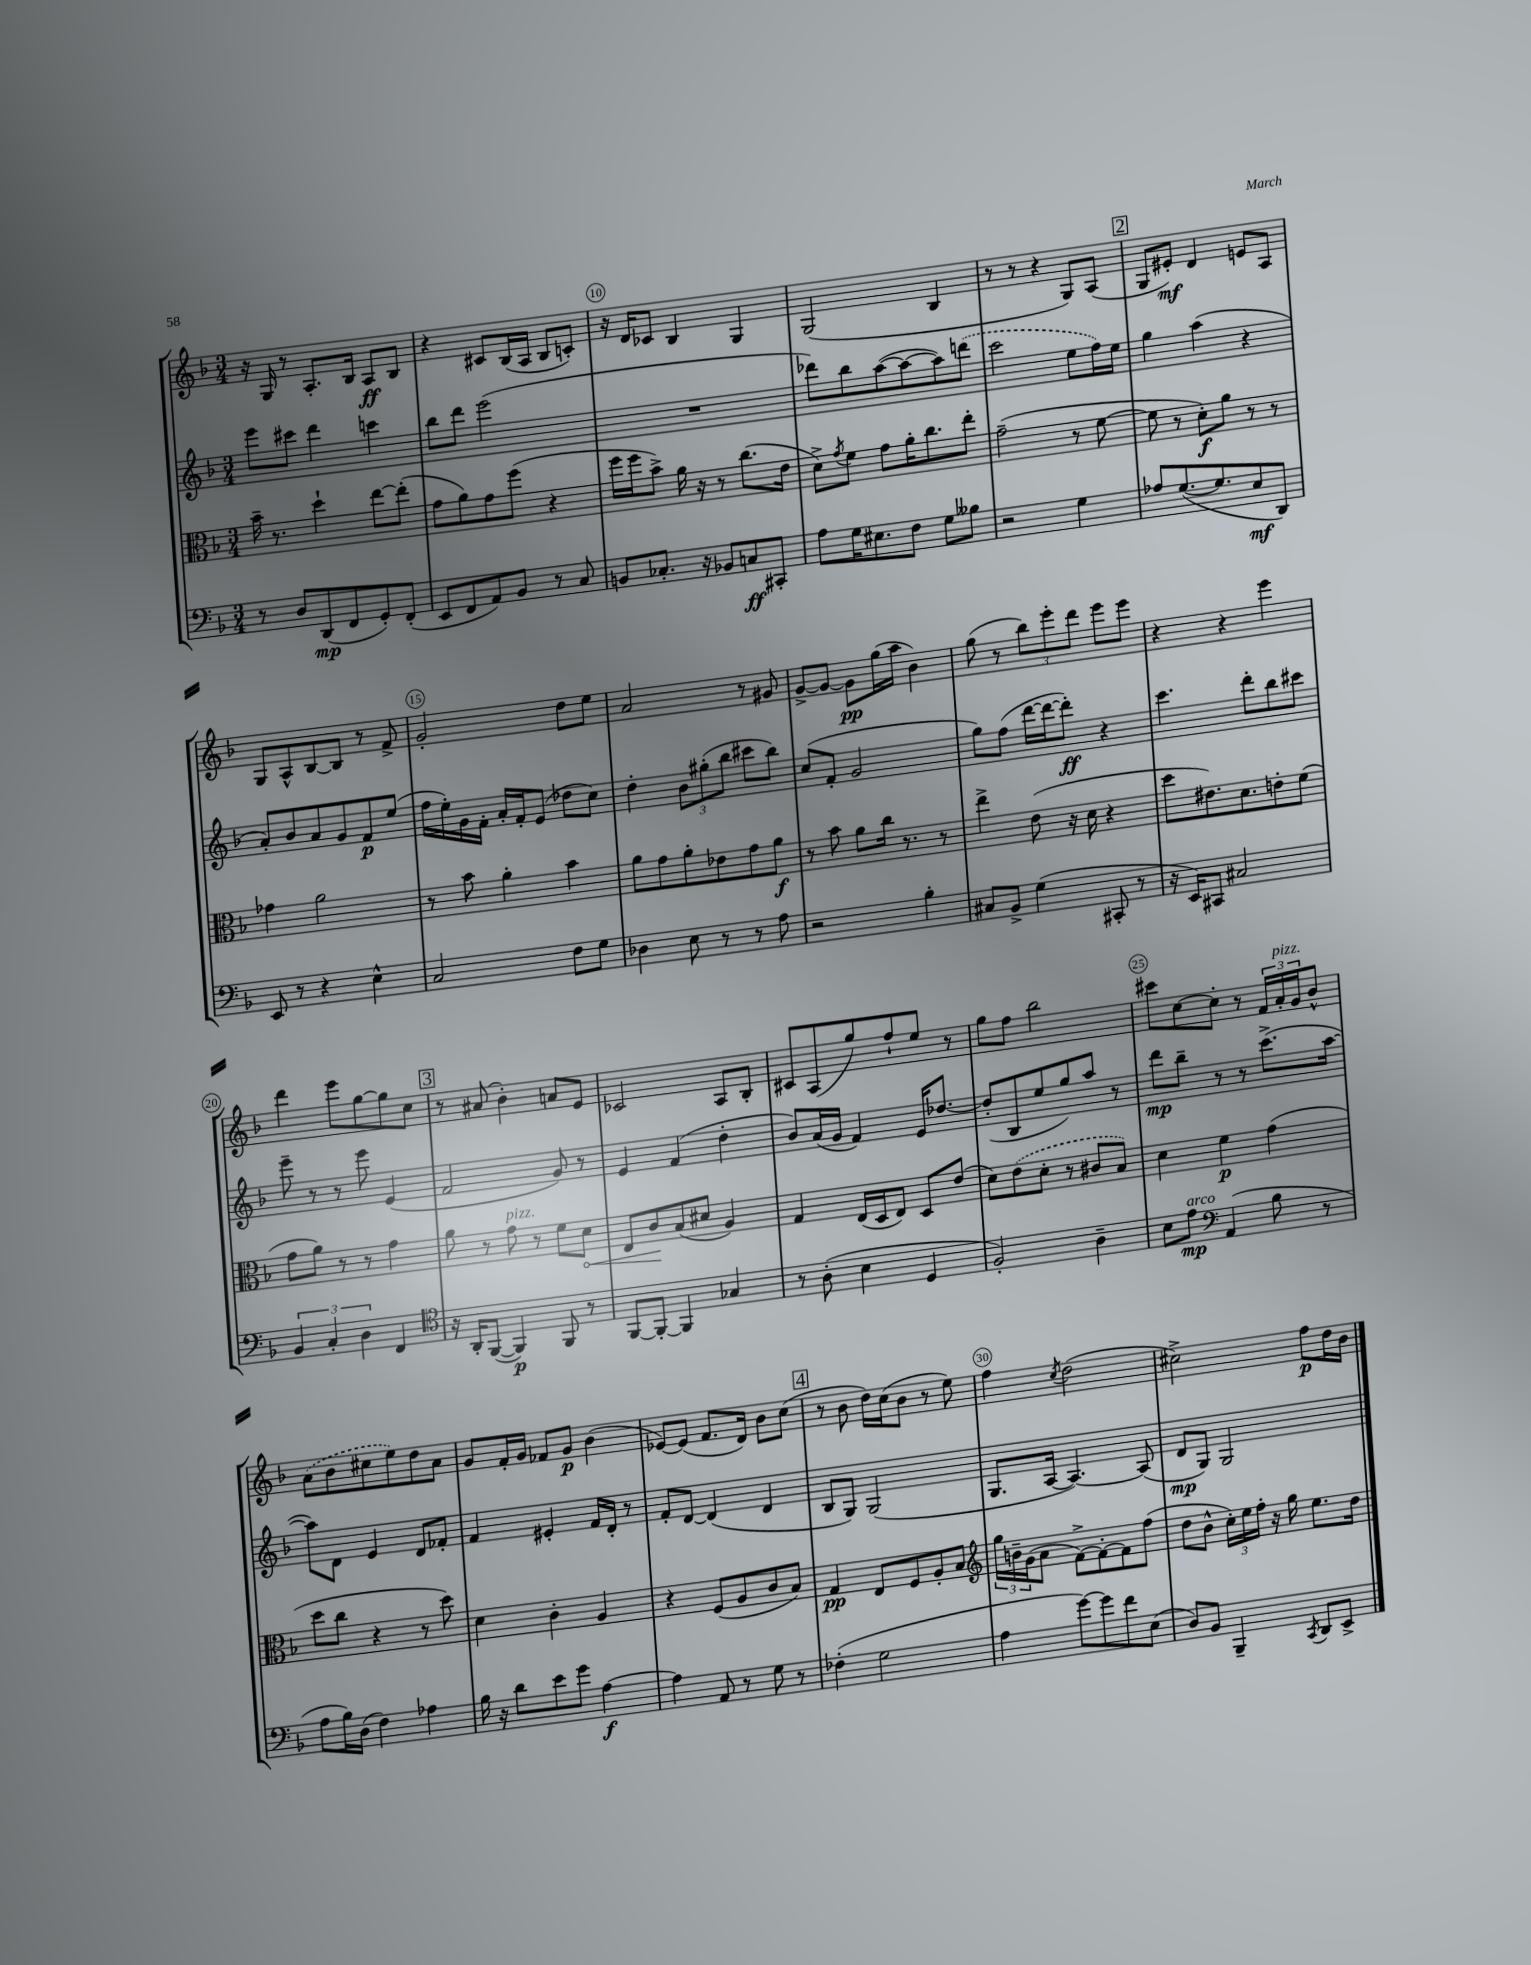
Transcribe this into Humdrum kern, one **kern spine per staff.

**kern	**kern	**kern	**kern
*staff4	*staff3	*staff2	*staff1
*clefF4	*clefC3	*clefG2	*clefG2
*k[b-]	*k[b-]	*k[b-]	*k[b-]
*M3/4	*M3/4	*M3/4	*M3/4
8r	16b-~	8eee	16r
.	8.r	.	16G
8D	.	8ccc#	8r
(8DD	4dd`	4ddd	8.A'
8FF	.	.	.
.	.	.	16B-
8GG')	[8ee	4ccc	8A
(8FF'	(8ee']	.	8B-
=	=	=	=
8EE	8g	8bb-	4r
8FF	8a)	8ddd	.
8AA)	8g	(2eee	8c#
8BB-	(8ff	.	(16B-
.	.	.	16A
8r	4r	.	8B-
8C	.	.	8c')
=	=	=	=
8BB	16ff	2.r	16r
.	16ff	.	16d
8.C-'	8b-^)	.	8c-
.	16a	.	4B-
16r	16r	.	.
8BB-	8r	.	.
8C	(8.cc	.	4G
8CC#'	.	.	.
.	16e	.	.
=	=	=	=
8A	8d^)	8ddd-)	(2G
.	8qg	.	.
16G	8f	8bb-	.
8.E#	.	.	.
.	8g	([8aa	.
8F	16a'	8aa_	.
.	8.cc	.	.
8G	.	8aa])	4B-
8B--	8ee'	(8ddd	.
=	=	=	=
2r	(2g~	2ccc	8r
.	.	.	8r
.	.	.	4r
4G	8r	8ee	8G)
.	[8f	16ff)	(8A
.	.	16ee	.
=	=	=	=
8A-	8f]	4gg	8G
([8.G	8r	.	8e#')
.	8d')	(4aa	4d
8.G]	.	.	.
.	8a	.	.
8E	8r	4r	8e
8DD)	8r	.	8A
=	=	=	=
8EE	4g-	8a')	8G
8r	.	8b-	8A^^
4r	2a	8a	[8B-
.	.	8g	8B-]
4E^^	.	8f	8r
.	.	(8ee	8f^
=	=	=	=
2C	8r	16ff	2g'
.	.	16ee')	.
.	8b-	16g	.
.	.	16f'	.
.	4a'	16a'	.
.	.	16f'	.
.	.	(8e	.
8F	4b-	8dd-	8dd
8G	.	8cc)	8ee
=	=	=	=
4D-	8a	4dd'	2a
.	8g	.	.
8E	8a'	12b-	.
.	.	(12gg#'	.
8r	8e-	.	.
.	.	12bb-	.
8r	8g	8ccc#	8r
8A	8a	8bb-)	8g#
=	=	=	=
2r	8r	(8cc	[8g^
.	8b-	8f'	8g_
.	8a	2g	8g]
.	16cc	.	(16gg
.	8.r	.	16aa
4B-'	.	.	4b-)
.	8r	.	.
=	=	=	=
8C#	4ee^	8gg)	(8gg
8BB-^	.	(8ff	8r
(4G	(8e	[16ddd	12bb-)
.	.	16ddd_	.
.	.	.	12eee'
.	16r	8ddd'])	.
.	.	.	12ddd
.	16d	.	.
8CC#'	4r	4r	8eee
8r	.	.	8eee
=	=	=	=
16r	8dd	4.ccc	4r
16EE)	.	.	.
8CC#	8.e#)	.	.
2C#	.	.	4r
.	8.d	.	.
.	.	8ddd'	.
.	8e'	8bb-	4eee
.	(8f	8ccc#	.
=	=	=	=
6BB-	8g	8eee~	4ddd
.	8a)	8r	.
6C'	.	.	.
.	8r	8r	8eee
6D	.	.	.
.	8r	8eee	[8gg
4FF	4g	(4e	8gg]
.	.	.	8cc
=	=	=	=
*clefC4	*	*	*
16r	8a	2f	8r
16AA'	.	.	.
([8FF	8r	.	(8a#
4FF])	8g	.	4b-')
.	8r	.	.
8FF	8f	8g)	8a
8r	8d	8r	8e
=	=	=	=
[8FF	8E	4e	2c-
8FF'_	8c	.	.
4FF]	(8B-	(4f	.
.	8d#	.	.
4G-	4A)	4dd'	8A
.	.	.	8B-'
=	=	=	=
8r	4G	8b-)	8c#
(8A'	.	(16a	(8A
.	.	16g	.
4B-	(16E	4f)	8gg)
.	16D	.	.
.	8E)	.	8ff`
4D	8D	16e	8ee
.	.	[8.dd-	.
.	(8e	.	8r
=	=	=	=
2F')	8d)	(8dd-']	8gg
.	(8e	8B-	8ff
.	8d'	8ee	2bb-
.	8r	8gg)	.
4A~	8c#	8aa	.
.	8B-)	8r	.
=	=	=	=
8B-	4d	8ddd	8ccc#
8e	.	8bb-~	[8cc
*clefF4	*	*	*
(4AA	4f	8r	8cc']
.	.	8r	8r
8B-	(4g	(8.ccc^	24f
.	.	.	24a'
.	.	.	24g
8r	.	.	8b-^^
.	.	[16aa	.
=	=	=	=
8A	8dd	8aa])	(8a
16B-)	8cc	8d	8b-
(16D	.	.	.
4F)	4r	4e	8cc#
.	.	.	8ee)
4A-	8r	8d	8dd
.	8dd)	8f-'	8a
=	=	=	=
16B-	4d	4f	8g
16r	.	.	.
8d	.	.	16f'
.	.	.	16g
8e	4c'	4e#'	8f-
8g	.	.	8g
[4A	4A	16f	(4b-
.	.	16d'	.
.	.	8r	.
=	=	=	=
4A]	4r	8f'	[8e-)
.	.	[8d	(8e-]
8AA	(8F	(4d]	8.f
8r	8A	.	.
.	.	.	16d)
8G	8c	4d	8b-
8r	8B-)	.	(8cc
=	=	=	=
(4F-'	4G	8B-	8r
.	.	8G)	8b-
2G	8E	(2G	16dd)
.	.	.	(16cc
.	8F	.	8b-
.	8A'	.	8r
.	8B-	.	8ee)
=	=	=	=
*	*clefG2	*	*
4A	24gg	8.G	4ff
.	24b~	.	.
.	(24g	.	.
.	8a	.	.
.	.	[16A	.
.	.	.	8qcc
[8g)	[8f^)	4.A_)	(2dd
8g]	8f'_	.	.
8f	8f]	.	.
(8E	(8ff	(8A]	.
=	=	=	=
8D)	8dd	8d	2cc#^)
8BB-	8b-^^	8G)	.
4BBB-~	24cc')	2G	.
.	24ee	.	.
.	24ff'	.	.
.	16r	.	.
.	16gg	.	.
8qCC	.	.	.
8DD	8.ee	.	8ff
8EE^	.	.	16dd
.	16dd	.	16b-
==	==	==	==
*-	*-	*-	*-
